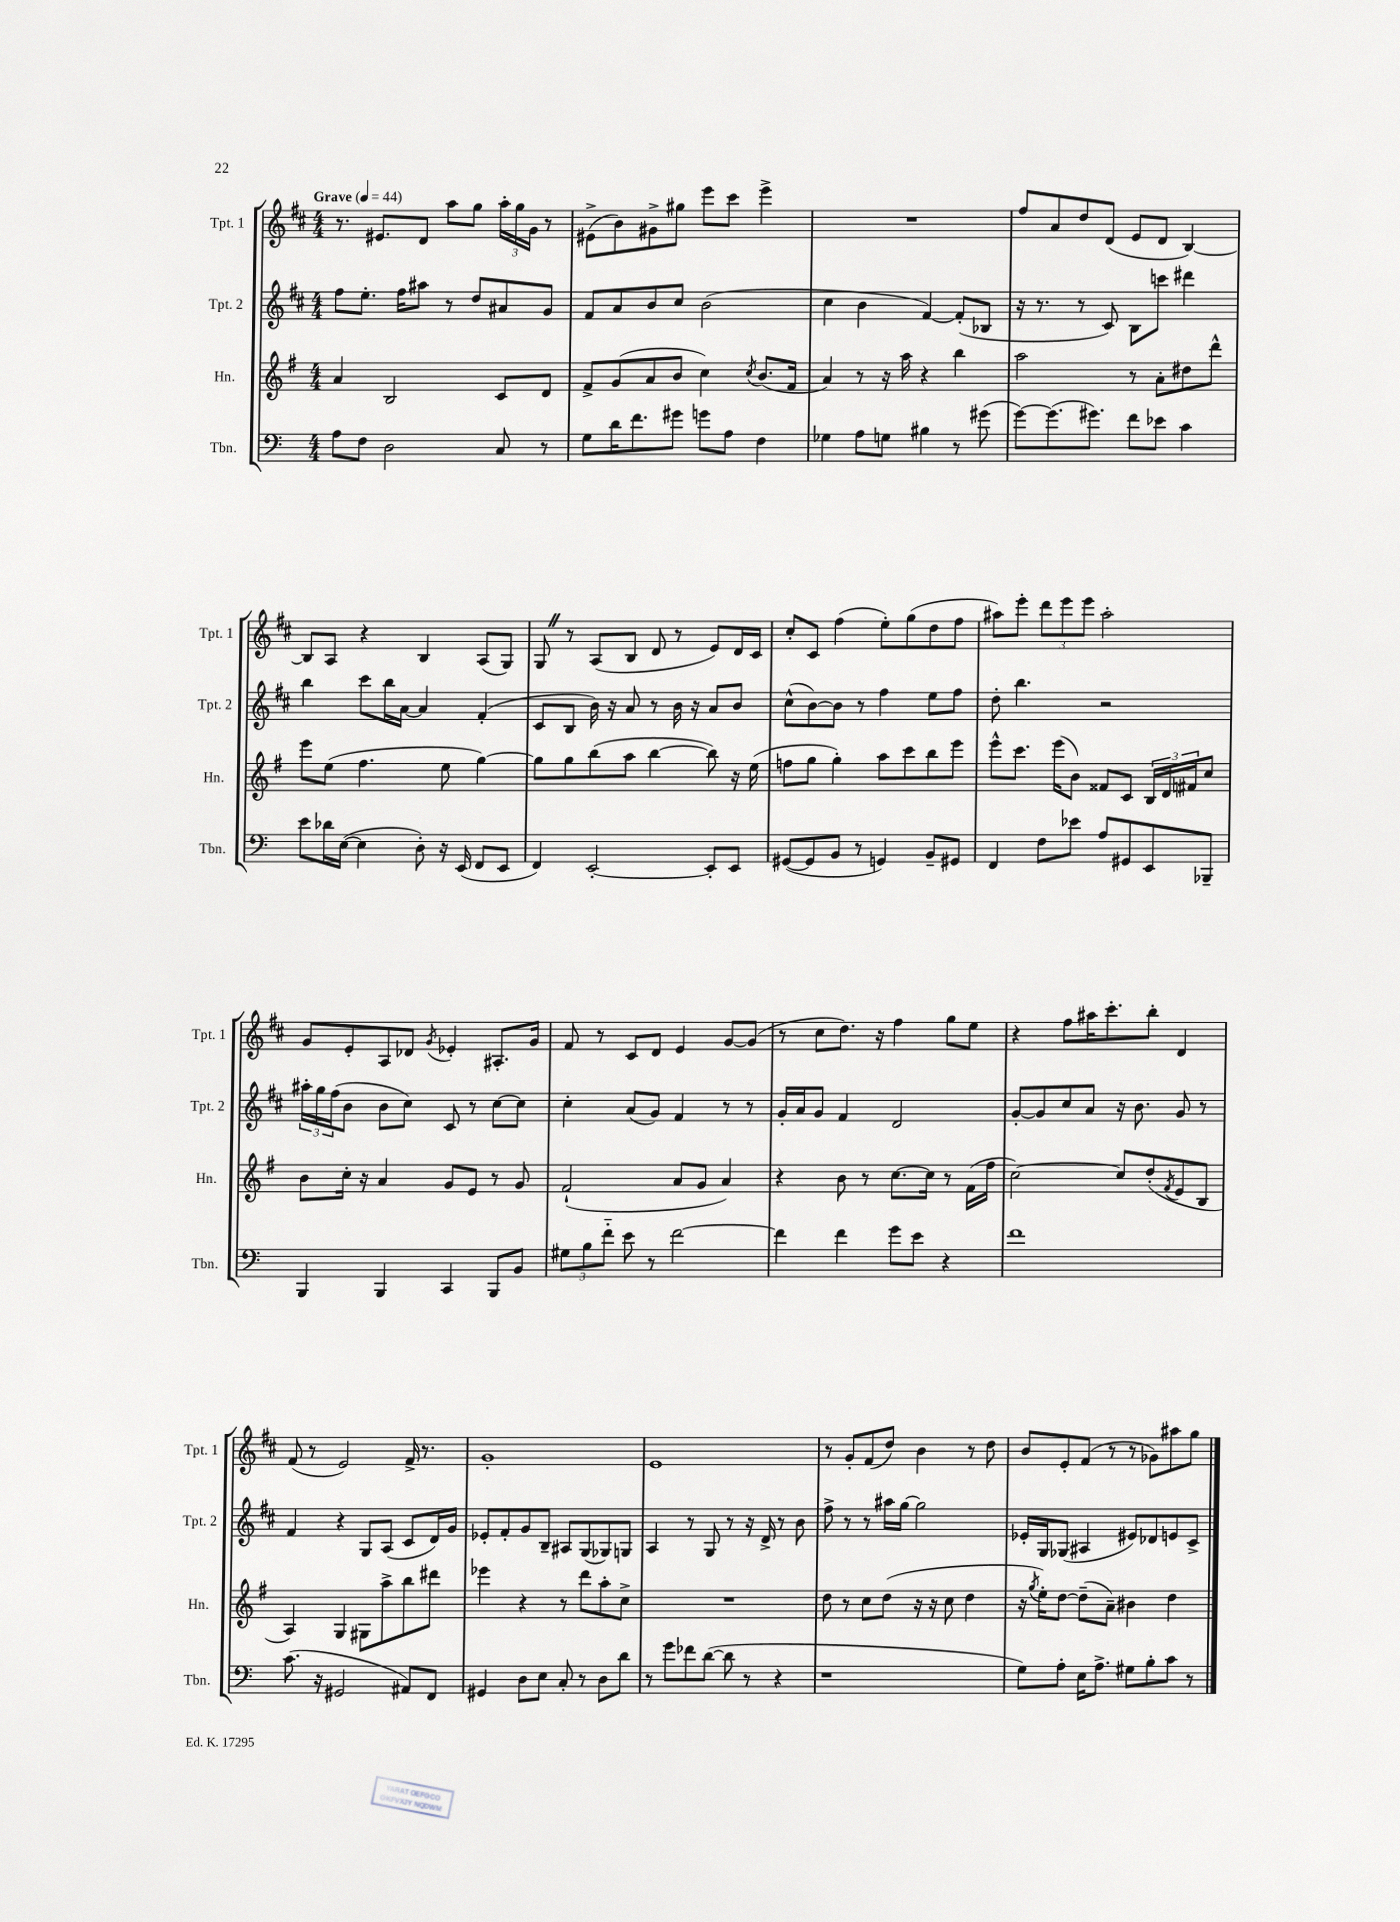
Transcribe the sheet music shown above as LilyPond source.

<<
\new StaffGroup <<
\new Staff = "s0" \with { instrumentName = "Tpt. 1" shortInstrumentName = "Tpt. 1" } {
    \clef treble \key d \major \numericTimeSignature \time 4/4 \tempo "Grave" 4 = 44
    r8. eis'8. d'8 a''8 g''8 \tuplet 3/2 { a''16-. g''16 g'16 } r8 |
    eis'8->( b'8) gis'8-> gis''8 e'''8 cis'''8 e'''4-> |
    R1 |
    fis''8 a'8 d''8 d'8( e'8 d'8 b4~) |
    b8 a8 r4 b4 a8( g8) |
    g8 \once \override BreathingSign.text = \markup { \musicglyph "scripts.caesura.straight" } \breathe r8 a8( b8 d'8 r8 e'8) d'16 cis'16 |
    cis''8-. cis'8 fis''4( e''8-.) g''8( d''8 fis''8 |
    ais''8) e'''8-. \tuplet 3/2 { d'''8 e'''8 e'''8 } ais''2-. |
    g'8 e'8-. a8 des'8 \acciaccatura { g'8 } ees'4-. ais8.-. g'16 |
    fis'8 r8 cis'8 d'8 e'4 g'8~ g'8( |
    r8 cis''8 d''8.) r16 fis''4 g''8 e''8 |
    r4 fis''8 ais''16 cis'''8.-. b''8-. d'4 |
    fis'8( r8 e'2) fis'16-> r8. |
    g'1-. |
    e'1 |
    r8 g'8-. fis'8( d''8) b'4 r8 d''8 |
    b'8 e'8-. fis'8( r8 r8 ges'8) ais''8 g''8 \bar "|." |
}
\new Staff = "s1" \with { instrumentName = "Tpt. 2" shortInstrumentName = "Tpt. 2" } {
    \clef treble \key d \major \numericTimeSignature \time 4/4
    fis''8 e''8.-. fis''16 ais''8 r8 d''8 ais'8 g'8 |
    fis'8 a'8 b'8 cis''8 b'2( |
    cis''4 b'4 fis'4~) fis'8-.( bes8 |
    r16 r8. r8 cis'8) b8 c'''8 dis'''4 |
    b''4 cis'''8 b''16 a'16~ a'4 fis'4-.( |
    cis'8 b8 b'16) r16 a'8 r8 b'16 r16 a'8 b'8 |
    cis''8-^( b'8~) b'8 r8 fis''4 e''8 fis''8 |
    d''8-. b''4. r2 |
    \tuplet 3/2 { ais''16-. g''16 fis''16( } b'8 b'8 cis''8) cis'8 r8 cis''8~ cis''8 |
    cis''4-. a'8( g'8) fis'4 r8 r8 |
    g'16-. a'16 g'8 fis'4 d'2 |
    g'8~-. g'8 cis''8 a'8 r16 b'8. g'8 r8 |
    fis'4 r4 g8 a8( cis'8 d'16) g'16 |
    ees'8-. fis'8-. g'8 b8-- ais8 g8( ges8) g8 |
    a4 r8 g8 r8 r16 d'16-> r8 b'8 |
    fis''8-> r8 r8 ais''16 g''16~ g''2 |
    ees'16-. g16 ges8( ais4 eis'8) des'8 e'8 cis'8-> \bar "|." |
}
\new Staff = "s2" \with { instrumentName = "Hn." shortInstrumentName = "Hn." } {
    \clef treble \key g \major \numericTimeSignature \time 4/4
    a'4 b2 c'8 d'8 |
    fis'8-> g'8( a'8 b'8 c''4) \acciaccatura { c''8 } b'8.( fis'16 |
    a'4) r8 r16 a''16 r4 b''4 |
    a''2 r8 a'8-. dis''8 d'''8-^ |
    e'''8 e''8( fis''4. e''8 g''4~) |
    g''8 g''8 b''8( a''8 b''4~ b''8) r16 e''16( |
    f''8 g''8 g''4-.) a''8 c'''8 b''8 e'''8 |
    e'''8-^ c'''8. e'''16( b'8) fisis'8 c'8 \tuplet 3/2 { b16 d'16 fis'16 } c''8 |
    b'8 c''16-. r16 a'4 g'8 e'8 r8 g'8 |
    fis'2-!( a'8 g'8 a'4) |
    r4 b'8 r8 c''8.~ c''16 r8 fis'16( fis''16 |
    c''2~) c''8 d''8-.( \acciaccatura { fis'8 } e'8 b8 |
    a4) g4 gis8 a''8-> b''8 dis'''8 |
    ees'''4 r4 r8 d'''8 a''8-. c''8-> |
    R1 |
    d''8 r8 c''8 d''8( r16 r16 c''8 d''4 |
    r16 \acciaccatura { g''8 } e''16-.) d''8~ d''8--( a'8--) bis'4 d''4 \bar "|." |
}
\new Staff = "s3" \with { instrumentName = "Tbn." shortInstrumentName = "Tbn." } {
    \clef bass \key c \major \numericTimeSignature \time 4/4
    a8 f8 d2 c8 r8 |
    g8 d'16 f'8. gis'8 g'8 a8 f4 |
    ges4 a8 g8 bis4 r8 gis'8( |
    g'8~) g'8.( gis'8.) f'8 ees'8 c'4 |
    e'8 des'16 e16~( e4 d8-.) r16 e,16( f,8 e,8 |
    f,4) e,2~-. e,8-. e,8 |
    gis,8~( gis,8 b,8 r8 g,4) b,8-- gis,8 |
    f,4 f8 ees'8 a8 gis,8 e,8 bes,,8-- |
    b,,4 b,,4 c,4 b,,8 b,8 |
    \tuplet 3/2 { gis8 b8 f'8-_ } e'8 r8 f'2~ |
    f'4 f'4 g'8 e'8 r4 |
    f'1 |
    c'8.( r16 gis,2 ais,8) f,8 |
    gis,4 d8 e8 c8-. r8 d8 d'8 |
    r8 g'8 fes'8 d'8~( d'8 r8 r4 |
    r1 |
    g8) a8-. e16 a8.-> gis8 b8-. c'8 r8 \bar "|." |
}
>>
>>
\layout { \context { \Score \remove "Bar_number_engraver" } }
